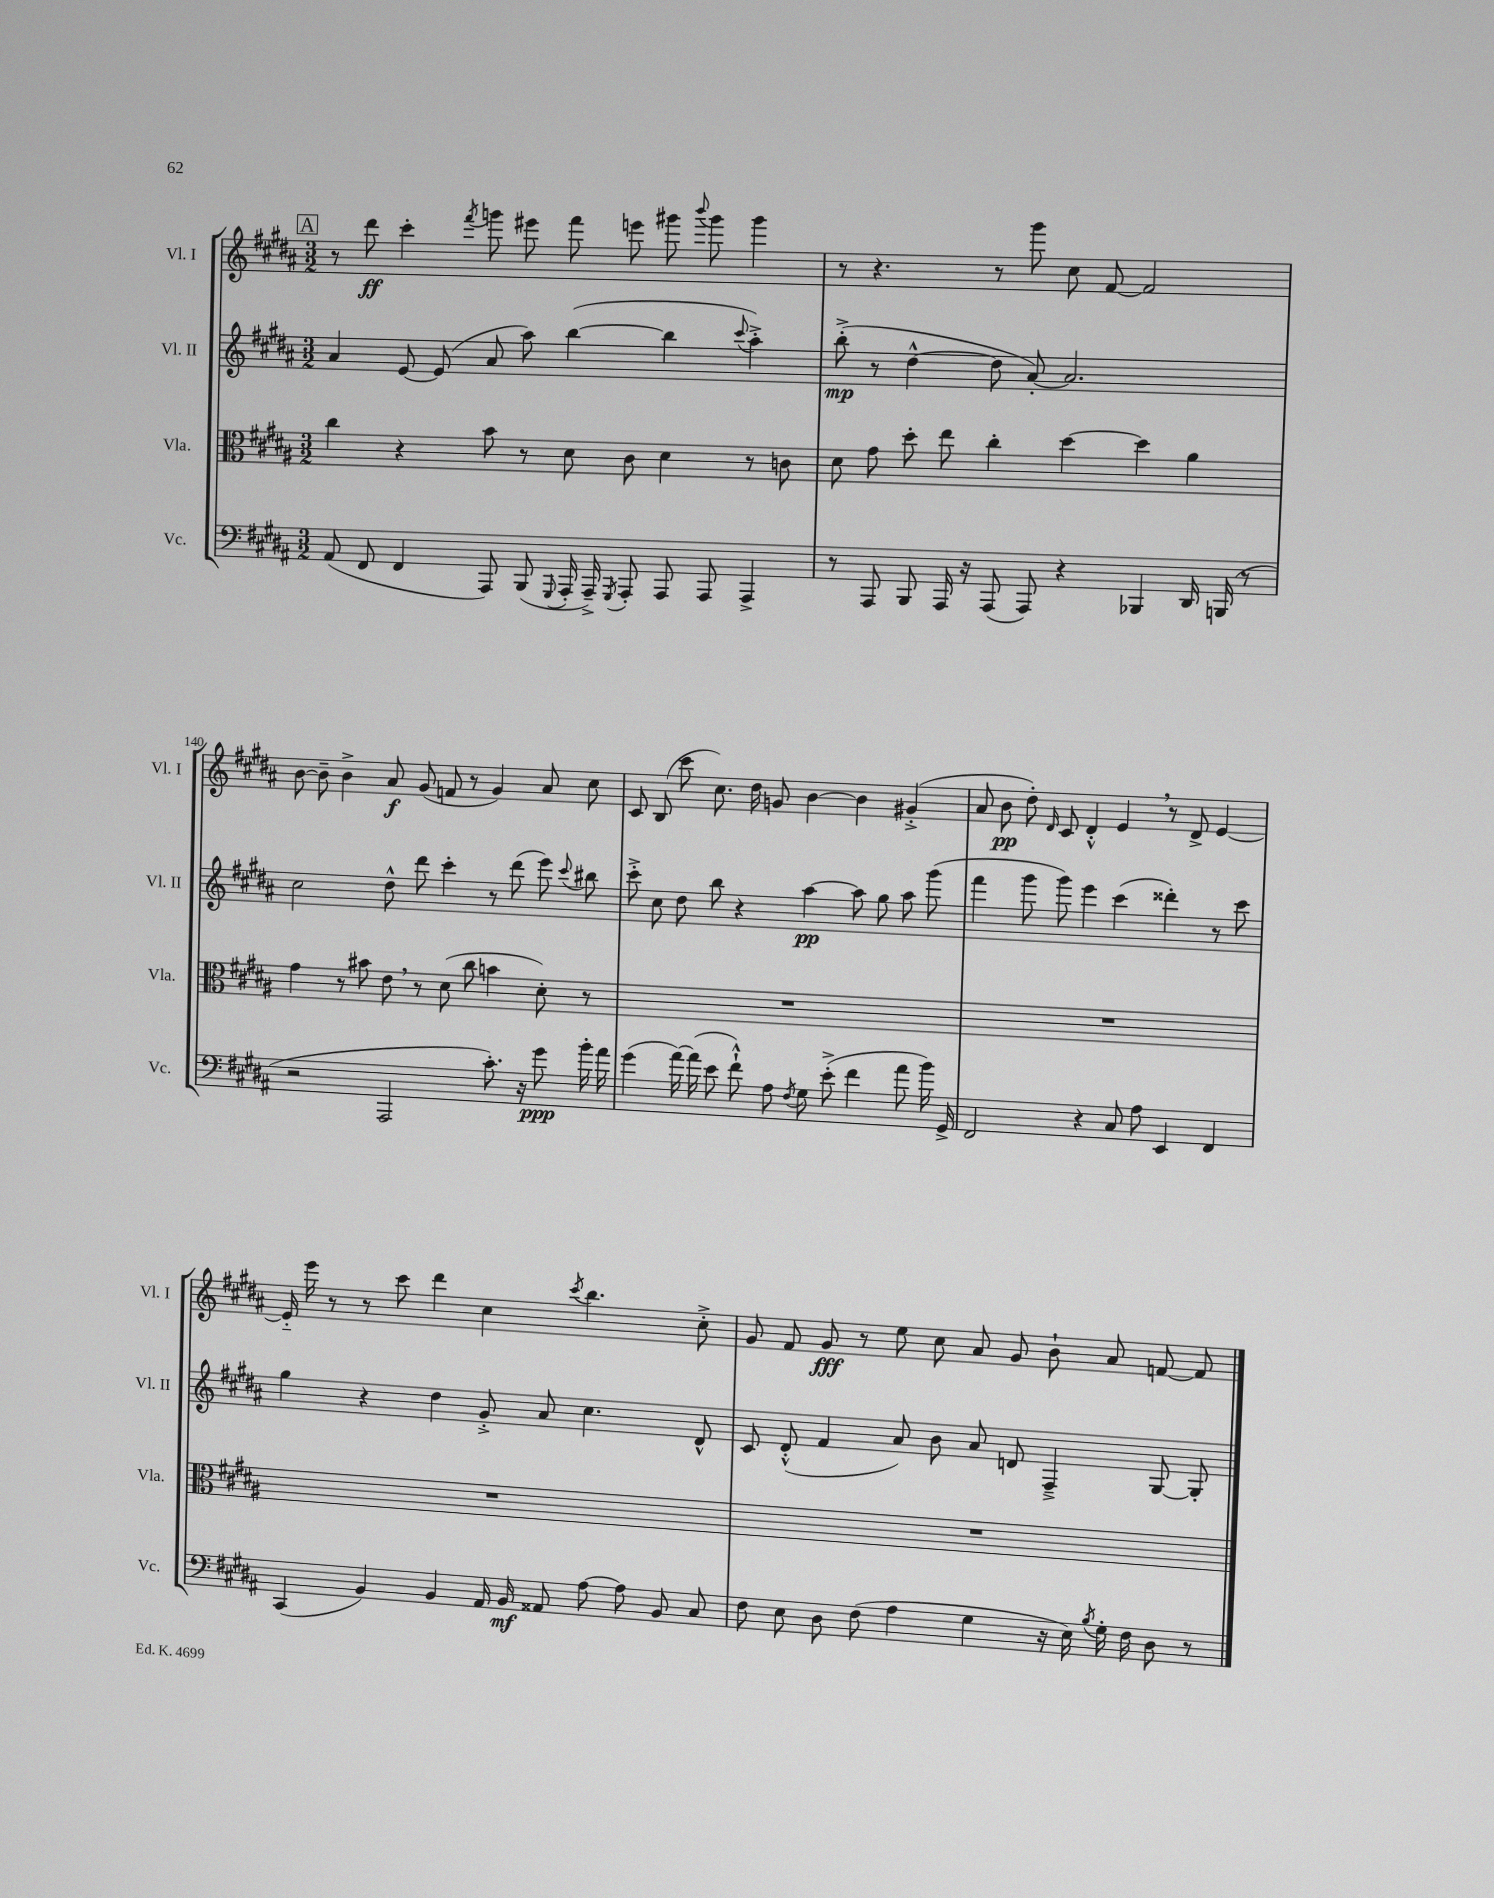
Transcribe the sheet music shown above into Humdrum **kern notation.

**kern	**kern	**kern	**kern
*staff4	*staff3	*staff2	*staff1
*clefF4	*clefC3	*clefG2	*clefG2
*k[f#c#g#d#a#]	*k[f#c#g#d#a#]	*k[f#c#g#d#a#]	*k[f#c#g#d#a#]
*M3/2	*M3/2	*M3/2	*M3/2
(8AA#/	4cc#\	4a#/	8r
8FF#/	.	.	8ddd#\
4FF#/	4r	[8e/	4ccc#'\
.	.	(8e/]	.
.	.	.	8qfff#/
8AAA#/)	8b\	8a#/	8ggg\
(8BBB/	8r	8aa#\)	8eee#\
8qqGGG#/	.	.	.
16AAA#'/	8d#\	([4bb\	8fff#\
16AAA#~^/)	.	.	.
8qGGG#/	.	.	.
8AAA#'/	8c#\	.	8eee\
8AAA#/	4d#\	4bb\]	8ggg#\
.	.	.	8qqbbb/
8AAA#/	.	.	8ggg#\
.	.	8qqccc#/	.
4AAA#^/	8r	4aa#'^\)	4ggg#\
.	8c\	.	.
=	=	=	=
8r	8d#\	(8bb'^\	8r
8AAA#/	8g#\	8r	4.r
8BBB/	8dd#'\	[4dd#^^\	.
16AAA#/	8ee\	.	.
16r	.	.	.
(8AAA#/	4cc#'\	8dd#\]	8r
8AAA#/)	.	[8a#'/)	8ggg#\
4r	[4dd#\	2.a#/]	8cc#\
.	.	.	[8f#/
4BBB-/	4dd#\]	.	2f#/]
16DD#/	4a#\	.	.
(16BBB/	.	.	.
8r	.	.	.
=	=	=	=
2r	4g#\	2cc#\	[8b\
.	.	.	8b~\]
.	8r	.	4b^\
.	8b#\	.	.
2AAA#/	8e\	8dd#^^\	8a#/
.	8r	8ddd#\	(8g#/
.	(8d#\	4ccc#'\	8f/
.	8cc#\	.	8r
8.c#'\)	4b\	8r	4g#/)
.	.	(8ddd#\	.
16r	.	.	.
8g#\	8d#'\)	8eee\)	8a#/
.	.	8qqccc#/	.
16b'\	8r	8bb#\	8cc#\
16a#\	.	.	.
=	=	=	=
(4g#\	1.r	8ccc#'^\	8c#/
.	.	8cc#\	(8B/
[16a#\)	.	8dd#\	8ccc#\
(16a#\]	.	.	.
8e\	.	8bb\	8.cc#\)
8f#`^^\)	.	4r	.
.	.	.	16dd#\
8A#\	.	.	8g/
8qF#/	.	.	.
8G#\	.	[4aa#\	[4b\
(8e'^\	.	.	.
4f#\	.	8aa#\]	4b\]
.	.	8gg#\	.
8a#\	.	8aa#\	(4g#'^/
16b\)	.	(8ggg#\	.
16GG#^/	.	.	.
=	=	=	=
2FF#/	1.r	4fff#\	8a#/
.	.	.	8b\
.	.	8ggg#\	8dd#'\)
.	.	.	16qqd#/
.	.	8ggg#\)	8c#/
4r	.	4eee\	4d#'^^/
8C#/	.	(4ccc#\	4e/
8A#\	.	.	.
4EE/	.	4ddd##'\)	8r
.	.	.	8d#^/
4FF#/	.	8r	[4e/
.	.	8ccc#\	.
=	=	=	=
(4CC#/	1.r	4gg#\	16e'~/]
.	.	.	16eee\
.	.	.	8r
4BB/)	.	4r	8r
.	.	.	8ccc#\
4BB/	.	4dd#\	4ddd#\
16AA#/	.	8g#'^/	4cc#\
16BB/	.	.	.
8AA##/	.	8a#/	.
.	.	.	8qccc#/
[8A#\	.	4.cc#\	4.bb\
8A#\]	.	.	.
8BB/	.	.	.
8C#/	.	8d#^^/	8cc#'^\
=	=	=	=
8F#\	1.r	8c#/	8g#/
8E\	.	(8d#'^^/	8f#/
8D#\	.	4f#/	8g#/
(8F#\	.	.	8r
4A#\	.	8a#/)	8ee\
.	.	8b\	8cc#\
4G#\	.	8a#/	8a#/
.	.	8d/	8g#/
16r	.	4F#~^/	8b`\
16E\)	.	.	.
8qB/	.	.	.
16G#'\	.	.	8a#/
16F#\	.	.	.
8D#\	.	[8G#/	[8f/
8r	.	8G#'/]	8f/]
==	==	==	==
*-	*-	*-	*-
